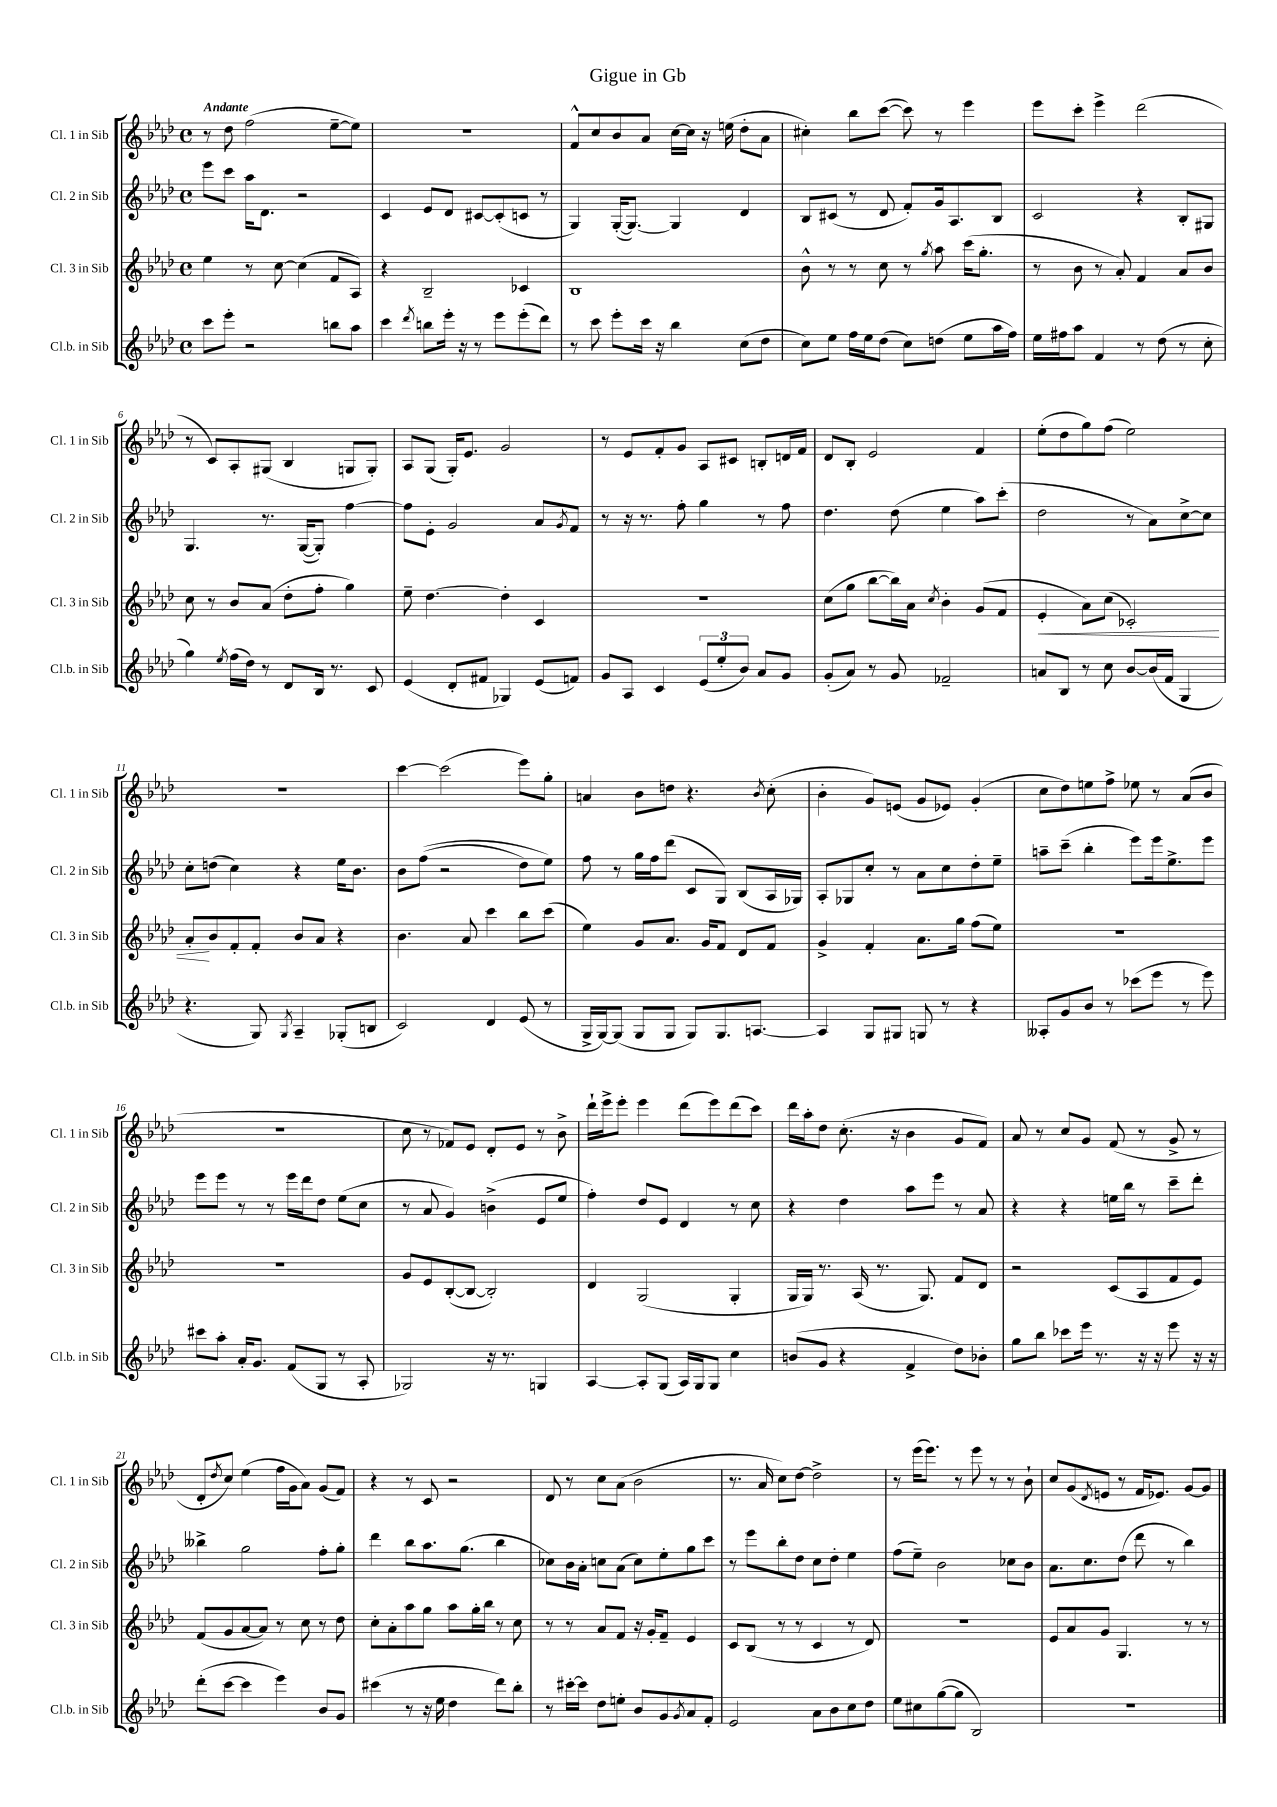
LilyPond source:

\header { title = "Gigue in Gb" }
<<
\new StaffGroup <<
\new Staff = "s0" \with { instrumentName = "Cl. 1 in Sib" shortInstrumentName = "Cl. 1 in Sib" } {
    \clef treble \key aes \major \defaultTimeSignature \time 4/4 \tempo "Andante"
    r8 des''8 f''2( ees''8~-- ees''8) |
    R1 |
    f'8-^ c''8 bes'8 aes'8 c''16~ c''16 r16 e''16( des''8-. aes'8 |
    cis''4-.) bes''8 c'''8~( c'''8) r8 ees'''4 |
    ees'''8 c'''8-. ees'''4-> des'''2( |
    r8 c'8) aes8-. gis8( bes4 g8 g8-.) |
    aes8 g8( g16-.) ees'8. g'2 |
    r8 ees'8 f'8-. g'8 aes8 cis'8 b8-. d'16 f'16 |
    des'8 bes8-. ees'2 f'4 |
    ees''8-.( des''8 g''8) f''8( ees''2) |
    R1 |
    c'''4~ c'''2( ees'''8) g''8-. |
    a'4 bes'8 d''8 r4. \acciaccatura { bes'8 } c''8-.( |
    bes'4-. g'8) e'8( g'8 ees'8) g'4-.( |
    c''8 des''8) e''8 f''8-> ees''8 r8 aes'8( bes'8 |
    R1 |
    c''8 r8 fes'8) ees'8 des'8-. ees'8 r8 bes'8-> |
    des'''16-! ees'''16-> ees'''8-. ees'''4 des'''8( ees'''8) des'''8( c'''8) |
    des'''16 aes''16-. des''8 c''8.-.( r16 bes'4 g'8 f'8) |
    aes'8 r8 c''8 g'8 f'8( r8 g'8-> r8 |
    des'8-. \acciaccatura { des''8 } c''8) ees''4( f''16 g'16 aes'8) g'8( f'8) |
    r4 r8 c'8 r2 |
    des'8 r8 c''8 aes'8( bes'2 |
    r8. aes'16 c''8) des''8~ des''2-> |
    r8 ees'''16( ees'''8.) r8 ees'''8 r8 r8 bes'8-! |
    c''8 g'8( \acciaccatura { des'8 } e'8 r8 f'16 ees'8.) g'8~ g'8 \bar "|." |
}
\new Staff = "s1" \with { instrumentName = "Cl. 2 in Sib" shortInstrumentName = "Cl. 2 in Sib" } {
    \clef treble \key aes \major \defaultTimeSignature \time 4/4
    ees'''8 c'''8 aes''16 des'8. r2 |
    c'4 ees'8 des'8 cis'8~ cis'8-.( c'8 r8 |
    g4) g16~-.( g8.~) g4 des'4 |
    bes8 cis'8( r8 des'8 f'8-.) g'16 aes8. bes8 |
    c'2 r4 bes8-. gis8 |
    g4. r8. g16~( g8-.) f''4~ |
    f''8 ees'8-. g'2 aes'8 \acciaccatura { g'8 } f'8 |
    r8 r16 r8. f''8-. g''4 r8 f''8 |
    des''4. des''8( ees''4 aes''8) c'''8-.( |
    des''2 r8 aes'8) c''8~-> c''8 |
    c''8-. d''8( c''4) r4 ees''16 bes'8. |
    bes'8 f''8(\( r2 des''8) ees''8\) |
    f''8 r8 g''16 f''16 des'''8( c'8 g8) bes8( aes16 ges16) |
    aes8-. ges8 c''8-. r8 aes'8 c''8 des''8-. ees''8-- |
    a''8-- c'''8--( bes''4-. ees'''8) ees'''16 ees''8.-> ees'''8 |
    ees'''8 ees'''8 r8 r8 ees'''16 des'''16 des''8 ees''8( c''8 |
    r8 aes'8 g'4) b'4->( ees'8 ees''8 |
    f''4-.) des''8 ees'8 des'4 r8 c''8 |
    r4 des''4 aes''8 ees'''8 r8 aes'8 |
    r4 r4 e''16 bes''16 r8 c'''8-- des'''8-. |
    beses''4-> g''2 f''8-. g''8-. |
    des'''4 bes''8 aes''8. g''8.( bes''4 |
    ces''8) bes'16 aes'16-. c''8 aes'8( c''8) ees''8-. g''8 c'''8 |
    r8 ees'''8 bes''8-. des''8 c''8 des''8-. ees''4 |
    f''8( ees''8--) bes'2 ces''8 bes'8 |
    aes'8. c''8. des''8( des'''8 r8 bes''4) \bar "|." |
}
\new Staff = "s2" \with { instrumentName = "Cl. 3 in Sib" shortInstrumentName = "Cl. 3 in Sib" } {
    \clef treble \key aes \major \defaultTimeSignature \time 4/4
    ees''4 r8 c''8~ c''4( f'8 aes8) |
    r4 bes2-- ces'4 |
    bes1 |
    bes'8-^ r8 r8 c''8 r8 \acciaccatura { g''8 } aes''8 c'''16( g''8.-. |
    r8 bes'8 r8 aes'8-.) f'4 aes'8 bes'8 |
    c''8 r8 bes'8 aes'8( des''8-. f''8-. g''4) |
    ees''8-- des''4.~ des''4-. c'4 |
    R1 |
    c''8( g''8 bes''8~ bes''16) aes'16 \acciaccatura { c''8 } bes'4-. g'8( f'8 |
    ees'4-.\< aes'8) c''8( ces'2-.) |
    aes'8-.\! bes'8 f'8-. f'8-. bes'8 aes'8 r4 |
    bes'4. aes'8 c'''4 bes''8 c'''8( |
    ees''4) g'8 aes'8. g'16 f'8 des'8 f'8 |
    g'4-> f'4-. aes'8. g''16 f''8( ees''8) |
    r1 |
    R1 |
    g'8 ees'8 bes8~-.( bes8~ bes2-.) |
    des'4 g2( g4-. |
    g16 g16) r8. aes16( r8. g8.) f'8 des'8 |
    r2 c'8( aes8 f'8 ees'8) |
    f'8( g'8 aes'8~ aes'8) r8 c''8 r8 des''8 |
    c''8-. aes'8-. aes''8 g''8 aes''8 g''16-. bes''16 r8 c''8 |
    r8 r8 aes'8 f'8 r16 g'16-. f'8-- ees'4 |
    c'8 bes8( r8 r8 c'4 r8 des'8) |
    R1 |
    ees'8 aes'8 g'8 g4. r8 r8 \bar "|." |
}
\new Staff = "s3" \with { instrumentName = "Cl.b. in Sib" shortInstrumentName = "Cl.b. in Sib" } {
    \clef treble \key aes \major \defaultTimeSignature \time 4/4
    c'''8 ees'''8-. r2 b''8 aes''8 |
    c'''4 \acciaccatura { des'''8 } b''8 ees'''16-. r16 r8 ees'''8 ees'''8-.( des'''8) |
    r8 c'''8 ees'''8-. c'''16 r16 bes''4 c''8( des''8 |
    c''8) ees''8 f''16 ees''16 des''8( c''8) d''8( ees''8 aes''16 f''16) |
    ees''16 fis''16 aes''8 f'4 r8 des''8( r8 c''8-. |
    g''4) \acciaccatura { ees''8 } f''16( des''16) r8 des'8 bes16 r8. c'8 |
    ees'4( des'8-. fis'8 ges4) ees'8( f'8) |
    g'8 aes8 c'4 \tuplet 3/2 { ees'8( ees''8-. bes'8) } aes'8 g'8 |
    g'8-.( aes'8) r8 g'8 fes'2-- |
    a'8 bes8 r8 c''8 bes'8~ bes'16( f'16 g4 |
    r4. g8) \acciaccatura { g8 } aes4-- ges8-.( b8 |
    c'2) des'4 ees'8( r8 |
    g16-> g16~) g8( g8 g8 g8) g8. a8.~ |
    a4 g8 gis8 g8 r8 r4 |
    aeses8-. g'8 bes'8 r8 ces'''8( ees'''8 r8 ees'''8) |
    cis'''8 aes''8-. aes'16-. g'8. f'8( g8 r8 aes8-. |
    ges2) r16 r8. g4 |
    aes4~ aes8-. g8( aes16) g16 g8 c''4 |
    b'8( g'8 r4 f'4-> des''8) bes'8-. |
    g''8 bes''8 ces'''8 ees'''16 r8. r16 r16 ees'''8 r16 r16 |
    des'''8-.( c'''8~ c'''4 ees'''4) bes'8 g'8 |
    cis'''4( r8 r16 ees''16 des''4 des'''8) bes''8-. |
    r8 cis'''16~-. cis'''16 des''8 e''8-. bes'8 g'8 \acciaccatura { g'8 } aes'8 f'8-. |
    ees'2 aes'8 bes'8 c''8 des''8 |
    ees''8 cis''8 g''8~( g''8 bes2) |
    R1 \bar "|." |
}
>>
>>
